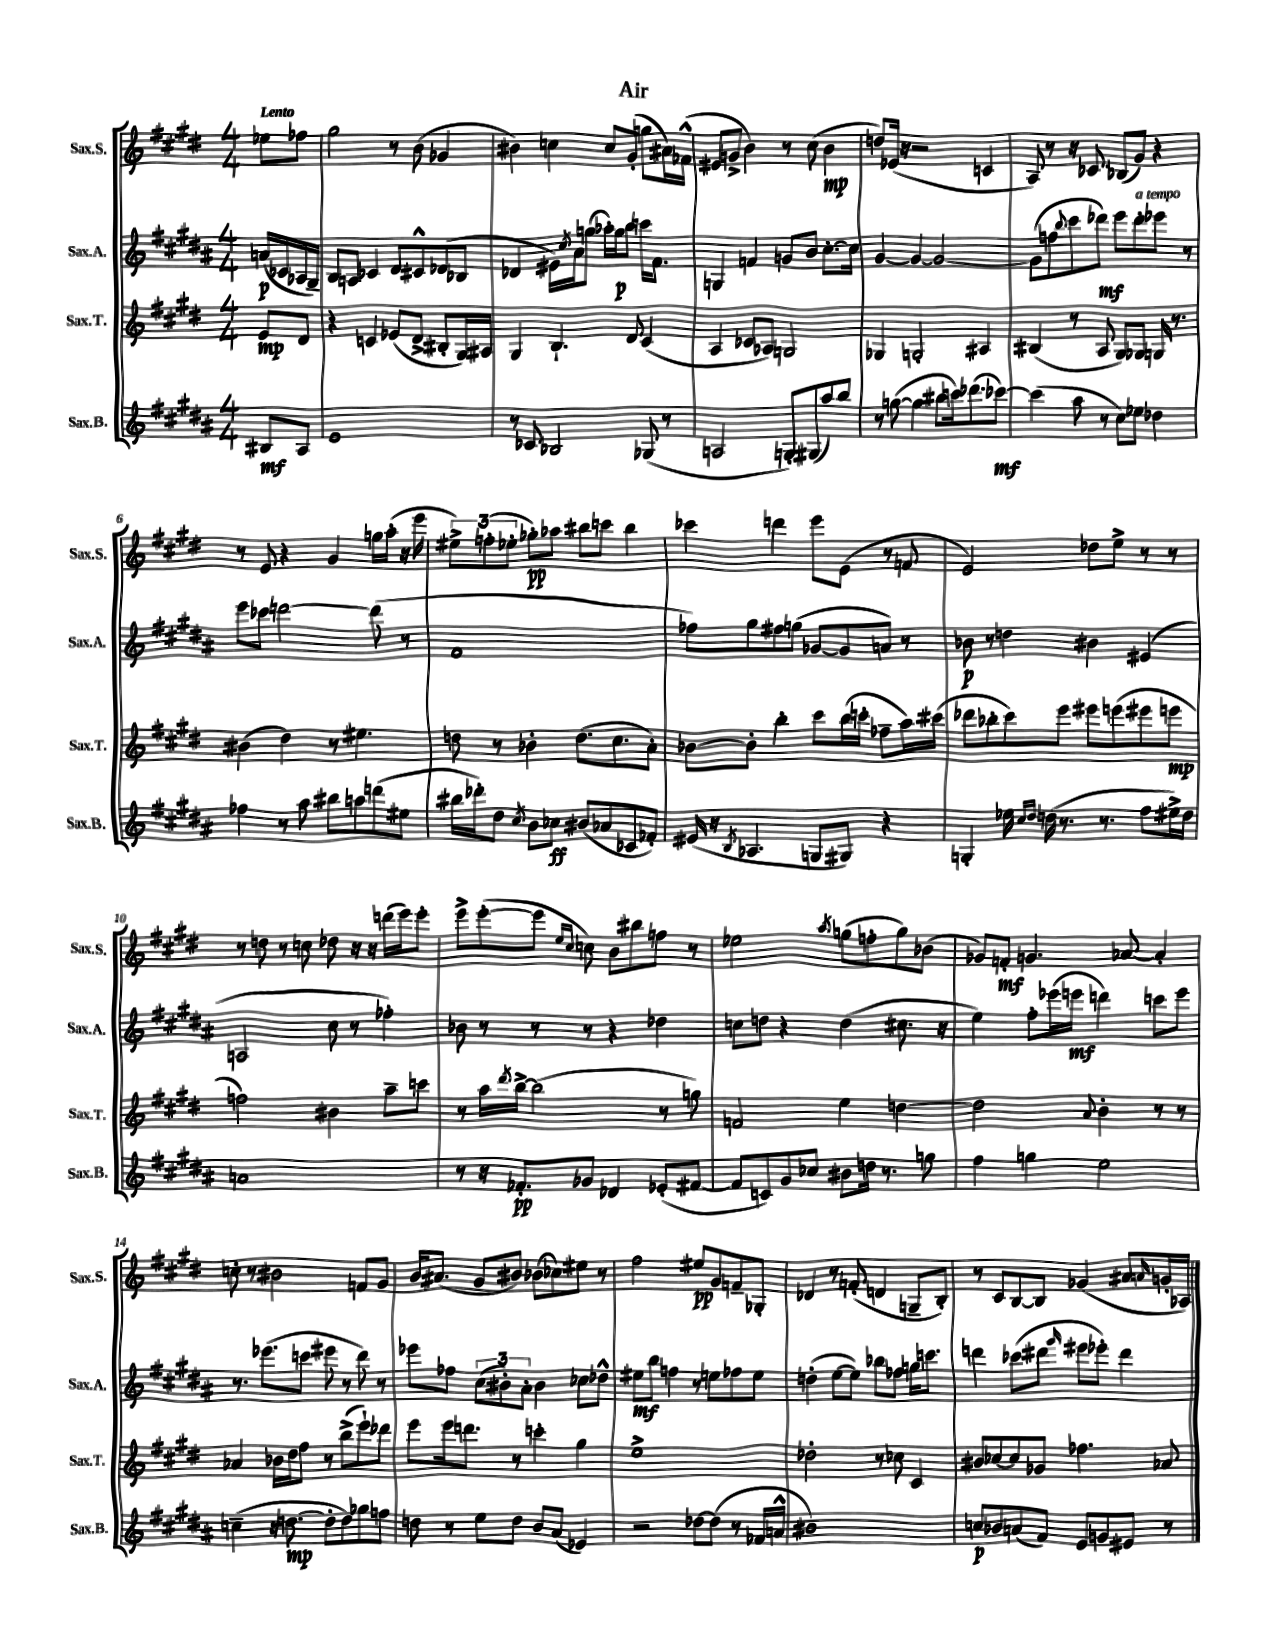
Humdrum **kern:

**kern	**kern	**kern	**kern
*staff4	*staff3	*staff2	*staff1
*clefG2	*clefG2	*clefG2	*clefG2
*k[f#c#g#d#a#]	*k[f#c#g#d#]	*k[f#c#g#d#a#]	*k[f#c#g#d#]
*M4/4	*M4/4	*M4/4	*M4/4
8B#	8e	(16a	8ee-
.	.	16c-	.
8A#	8d#	16A-	8ff-
.	.	16G#~)	.
=	=	=	=
1e	4r	8B	2gg#
.	.	8A	.
.	4c	4c-	.
.	(8e-	8d#	8r
.	8d#^	8c#^^	(8b
.	8B#'	(8d-	4g-
.	16G#)	8B-	.
.	16A#	.	.
=	=	=	=
8r	4G#	4d-	4b#)
8c-	.	.	.
2B-	4.B`	16e#)	4cc
.	.	8qcc#	.
.	.	16a#	.
.	.	(8gg	.
.	.	16aa-')	8cc
.	.	16gg	.
.	8d#	8bb	(8g#'
(8G-	(4c#	16ccc	8gg
.	.	8.f#	.
8r	.	.	16a#)
.	.	.	(16f-^^
=	=	=	=
2A	4A	4G	8e#
.	.	.	8g^
.	8c-	4f	4b)
.	8A-)	.	.
8G')	2G	8g	8r
(8G#	.	8b	(8cc#
8aa#)	.	[8.cc#'	4b
8bb	.	.	.
.	.	16cc#]	.
=	=	=	=
8r	4G-	[4g#	8dd)
([8gg	.	.	(16e-
.	.	.	16r
4gg]	2G'	4g#_	2r
8bb#	.	2g#_	.
16ccc)	.	.	.
(8.ddd-	.	.	.
.	4A#	.	4c
[8ccc-)	.	.	.
=	=	=	=
(4ccc-]	(4B#	(8g#]	8A)
.	.	8ff	8r
.	.	8qqbb	.
8aa#	8r	8ccc#	16r
.	.	.	8.c-
8r	8A	8ddd-)	.
8cc#)	8G#)	8eee	(8B-
8ee-	8G-	8ddd-'	8g#)
4dd-	16G	8eee-	4r
.	8.r	.	.
.	.	8r	.
=	=	=	=
4ff-	(4b#	8eee	8r
.	.	8ccc-	8e
8r	4dd#)	[2ddd	4r
8aa#	.	.	.
8bb#	8r	.	4g#
8aa	4.ee#	.	.
(8ddd	.	(8ddd]	16gg
.	.	.	(16aa'
8ee#	.	8r	16r
.	.	.	16eee
=	=	=	=
16bb#	8dd	1f#	12ee#^)
16ddd-')	.	.	.
.	.	.	(12ff'
8dd#	8r	.	.
.	.	.	12ee-'
8qcc#	.	.	.
8b	4b-'	.	8gg-')
8cc-	.	.	8aa-
(8b#	(8.dd	.	8bb#
8a-	.	.	8ccc
.	8.cc#	.	.
8c-	.	.	4bb#
8f-')	8a')	.	.
=	=	=	=
(16e#	[8b-	8ff-)	4ccc-
16r	.	.	.
8qB	.	.	.
4.A-	8b-']	8gg#	.
.	4bb'	8ff#	4ddd
.	.	(8gg	.
8G	8ccc#	[8g-	8eee
8G#)	(16bb	8g-]	(8e
.	16ccc'	.	.
4r	8ff-~	8a)	8r
.	16aa)	8r	8f
.	(16ccc#	.	.
=	=	=	=
4G'	8ddd-	8b-	2e)
.	8bb-'	8r	.
16ee-	8ccc#)	4dd	.
16qqcc#	.	.	.
16qqdd#	.	.	.
(16dd	.	.	.
8.r	8eee	.	.
.	8eee#	4b#	8dd-
8.r	.	.	.
.	(8eee	.	8ee^
8ff#	8eee#	(4e#	8r
16ee#^)	8eee	.	8r
16dd	.	.	.
=	=	=	=
1a	2ff)	2A	8r
.	.	.	8dd
.	.	.	8r
.	.	.	8cc
.	4b#	8cc#	8dd-
.	.	8r	16r
.	.	.	16r
.	8aa~	4ff-')	(16ddd
.	.	.	16eee)
.	8ccc	.	8eee'
=	=	=	=
8r	8r	8b-	8eee^
16r	16aa	8r	([8eee'
.	8qddd#	.	.
8.f-'	[16bb^	.	.
.	(2bb]	8r	8eee]
.	.	.	16qqee
.	.	.	16qqcc#
8g-	.	8r	8cc)
4d-	.	4r	8b
.	.	.	8bb#
(8e-'	8r	4dd-	8ff
[8f#	8gg)	.	8r
=	=	=	=
8f#]	2f	8cc	2ee-
8c)	.	8dd	.
8g#	.	4r	.
8cc-	.	.	.
.	.	.	8qaa
8b#	4ee	(4dd	(8gg
16dd	.	.	8ff'
8.r	.	.	.
.	[4dd	8.cc#	8gg)
8gg	.	.	(8b-
.	.	16r	.
=	=	=	=
4ff#	2dd]	4ee)	8g-)
.	.	.	8f'
4gg	.	8ff#'	4.g
.	.	(16eee-	.
.	.	16eee	.
.	8qqa	.	.
2ee	4b'	4ddd)	.
.	.	.	[8a-
.	8r	8ccc	4a-']
.	8r	8eee	.
=	=	=	=
(4cc~	4a-	8.r	8cc'
.	.	.	8r
.	.	(8.eee-	.
16r	16b-	.	2b#
[8.dd	16dd#	.	.
.	8ff#	8ccc	.
8dd']	8r	8eee#	.
8dd)	(8bb^	8r	.
8gg-	8eee`)	8ddd#)	8f
8ff	8ddd-	8r	8g#
=	=	=	=
8dd	8eee	8eee-	16b
.	.	.	(8.a#
8r	16eee	8ff-	.
.	8.ddd	.	.
8ee	.	(12cc#	8g#
.	.	12b#')	.
8dd	8r	.	8b#)
.	.	12a#'	.
8b	4ccc'	4b#	(8b-
(8a#	.	.	8cc-)
4e-)	4gg#	8cc-	8ee#
.	.	8dd-^^	8r
=	=	=	=
2r	1ee^	8ee#	2ff#
.	.	8bb	.
.	.	4ff	.
[8dd-	.	8r	8ee#
(8dd-]	.	8ee	8g#
8r	.	8ff-	8f~
16f-	.	8ee	8G-'
16a^^	.	.	.
=	=	=	=
1b#)	2dd-'	(4dd'	4d-
.	.	[8ee	8r
.	.	8ee])	(8f'
.	8r	8bb-	4d
.	8cc-	8ff-	.
.	4c#	16gg	8G~
.	.	8.ccc	.
.	.	.	8B')
=	=	=	=
8cc	8b#	4ddd	8r
8b-	[8cc-	.	8c#
(8a	8cc-]	(8ccc-	[8B
8f#)	8g-	8ddd#	8B]
.	.	16qqggg#	.
8e	4.ff-	8eee#	(4g-
8g	.	8eee-')	.
8e#	.	4ddd#	8a#
.	.	.	16qqa
8r	8a-	.	16g'
.	.	.	16A-)
==	==	==	==
*-	*-	*-	*-
